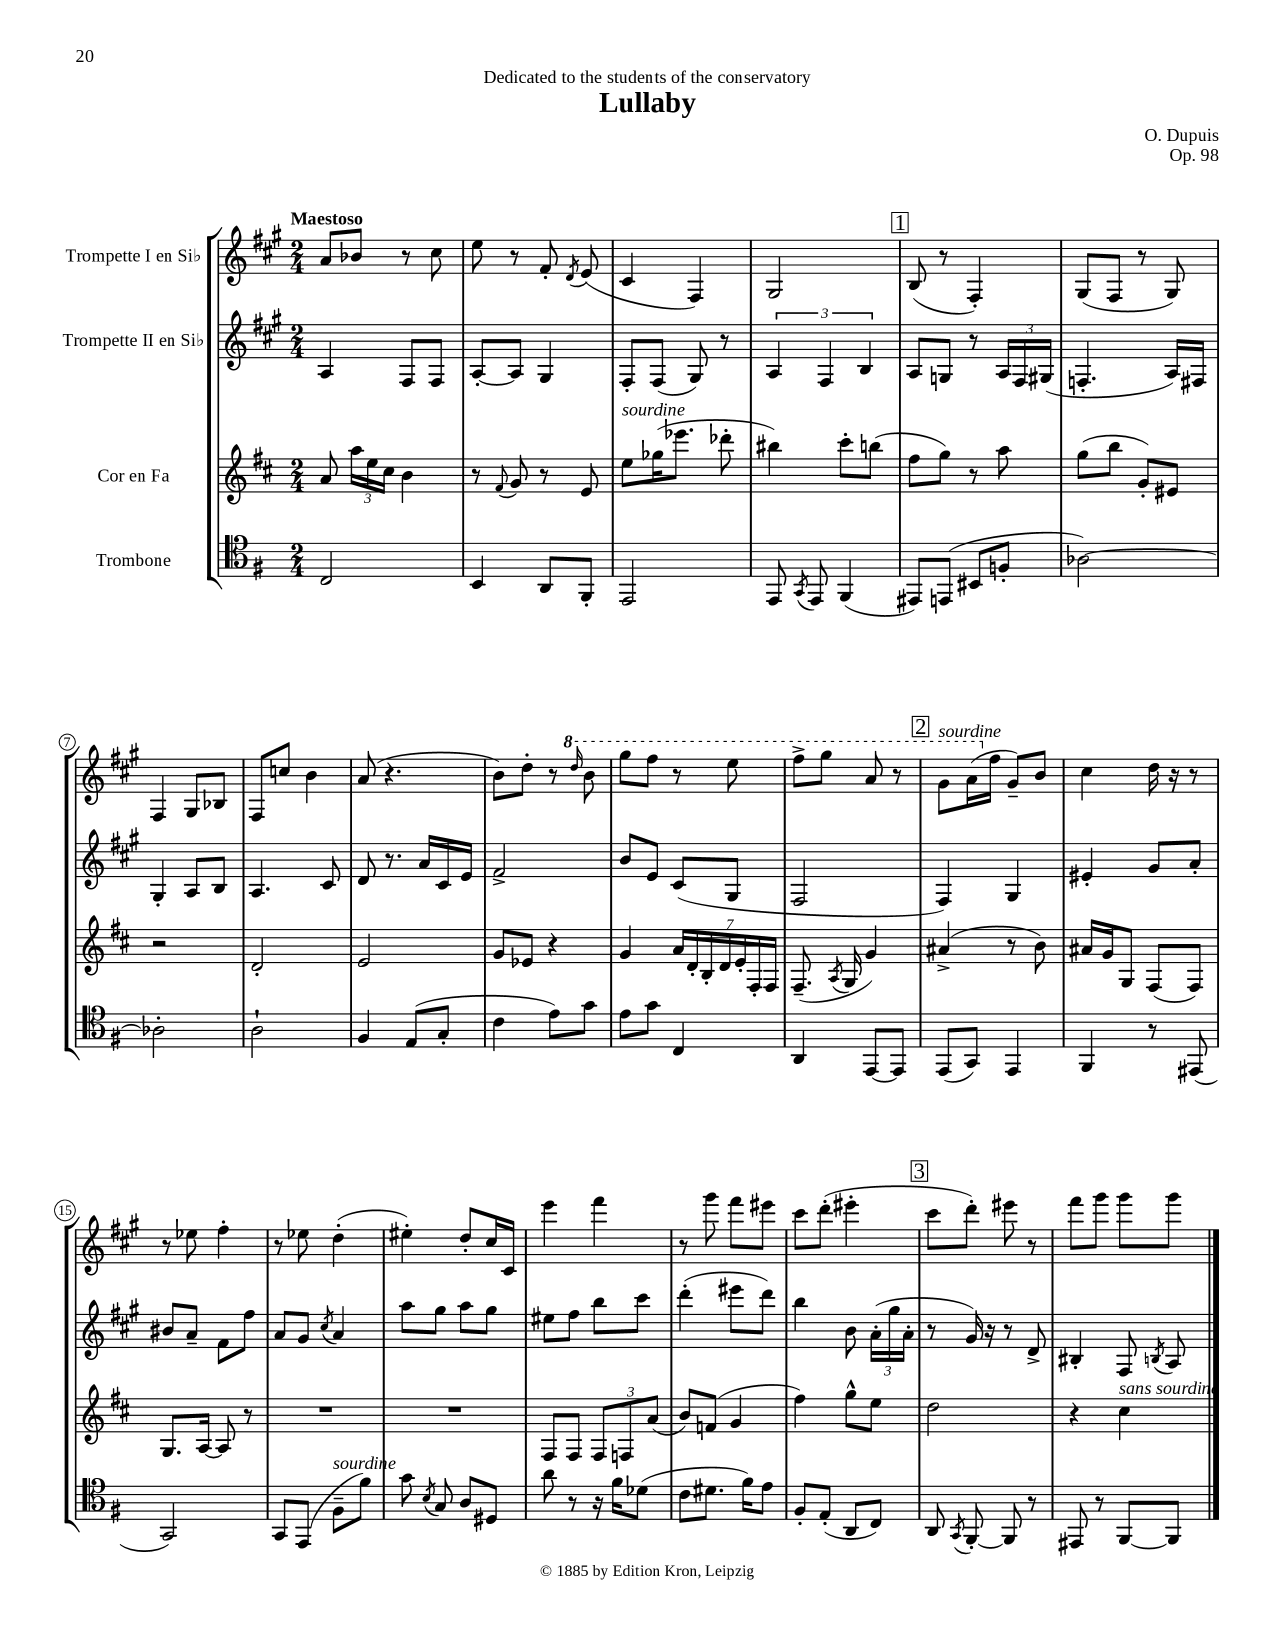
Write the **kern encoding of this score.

**kern	**kern	**kern	**kern
*staff4	*staff3	*staff2	*staff1
*clefC4	*clefG2	*clefG2	*clefG2
*k[f#]	*k[f#c#]	*k[f#c#g#]	*k[f#c#g#]
*M2/4	*M2/4	*M2/4	*M2/4
2C	8a	4A	8a
.	24aa	.	8b-
.	24ee	.	.
.	24cc#	.	.
.	4b	8F#	8r
.	.	8F#	8cc#
=	=	=	=
4BB	8r	[8A'	8ee
.	8qqf#	.	.
.	8g	8A]	8r
8AA	8r	4G#	8f#'
.	.	.	8qd
8FF#'	8e	.	(8e
=	=	=	=
2EE	8ee	8F#'	4c#
.	(16gg-	(8F#	.
.	8.eee-	.	.
.	.	8G#)	4F#)
.	8ddd-'	8r	.
=	=	=	=
8EE	4bb#)	6A	2G#
8qGG	.	.	.
8EE	.	.	.
.	.	6F#	.
(4FF#	8ccc#'	.	.
.	.	6B	.
.	(8bb	.	.
=	=	=	=
8EE#)	8ff#	8A	(8B
(8EE	8gg)	8G	8r
8BB#	8r	8r	4F#')
8F'	8aa	24A	.
.	.	24F#	.
.	.	(24G#	.
=	=	=	=
[2A-)	(8gg	4.F'	(8G#
.	8bb	.	8F#
.	8g')	.	8r
.	8e#	16A)	8G#)
.	.	16F#	.
=	=	=	=
2A-']	2r	4G#'	4F#
.	.	8A	8G#
.	.	8B	8B-
=	=	=	=
2A`	2d'	4.A	8F#
.	.	.	8cc
.	.	.	4b
.	.	8c#	.
=	=	=	=
4F#	2e	8d	(8a
.	.	8.r	4.r
(8E	.	.	.
.	.	16a	.
8G'	.	16c#	.
.	.	16e	.
=	=	=	=
4c	8g	2f#^	8b)
.	8e-	.	8dd'
8e)	4r	.	8r
.	.	.	16qqddd
8g	.	.	8bb
=	=	=	=
8e	4g	8b	8ggg#
8g	.	8e	8fff#
4C	28a	(8c#	8r
.	28d'	.	.
.	28B'	.	.
.	28d	.	.
.	.	8G#	8eee
.	28e'	.	.
.	28F#'	.	.
.	28F#	.	.
=	=	=	=
4AA	(8.F#~	2F#	8fff#^
.	.	.	8ggg#
.	8qA	.	.
.	16G	.	.
[8EE	4g)	.	8aa
8EE]	.	.	8r
=	=	=	=
(8EE	(4a#^	4F#)	8gg#
8GG)	.	.	(16aa
.	.	.	16ff#
4EE	8r	4G#	8g#~)
.	8b)	.	8b
=	=	=	=
4FF#	16a#	4e#'	4cc#
.	16g	.	.
.	8G	.	.
8r	(8F#	8g#	16dd
.	.	.	16r
(8EE#	8F#)	8a'	8r
=	=	=	=
2GG)	8.G	8b#	8r
.	.	8a~	8ee-
.	[16A	.	.
.	8A]	8f#	4ff#'
.	8r	8ff#	.
=	=	=	=
8GG	2r	8a	8r
(8EE	.	8g#	8ee-
.	.	8qcc#	.
8F#~	.	4a	(4dd'
8f#)	.	.	.
=	=	=	=
8g	2r	8aa	4ee#')
8qB	.	.	.
8G	.	8gg#	.
8A	.	8aa	8dd'
8D#	.	8gg#	16cc#
.	.	.	16c#
=	=	=	=
8a	8F#	8ee#	4eee
8r	8F#	8ff#	.
16r	12F#	8bb	4fff#
16f#	.	.	.
.	12F	.	.
(8d-	.	8ccc#	.
.	(12a	.	.
=	=	=	=
8c	8b)	(4ddd'	8r
8.d#	(8f	.	8ggg#
.	4g	8eee#	8fff#
16f#)	.	.	.
8e	.	8ddd)	8eee#
=	=	=	=
8F#'	4ff#)	4bb	8ccc#
(8E'	.	.	(8ddd'
8AA	8gg^^	8b	4eee#'
8C)	8ee	(24a'	.
.	.	24gg#	.
.	.	24a'	.
=	=	=	=
8AA	2dd	8r	8ccc#
8qGG	.	.	.
[8FF#'	.	16g#)	8ddd')
.	.	16r	.
8FF#]	.	8r	8eee#
8r	.	8d^	8r
=	=	=	=
8EE#	4r	4B#'	8fff#
8r	.	.	8ggg#
[8FF#	4cc#	8F#	8ggg#
.	.	8qB	.
8FF#]	.	8A	8ggg#
==	==	==	==
*-	*-	*-	*-
